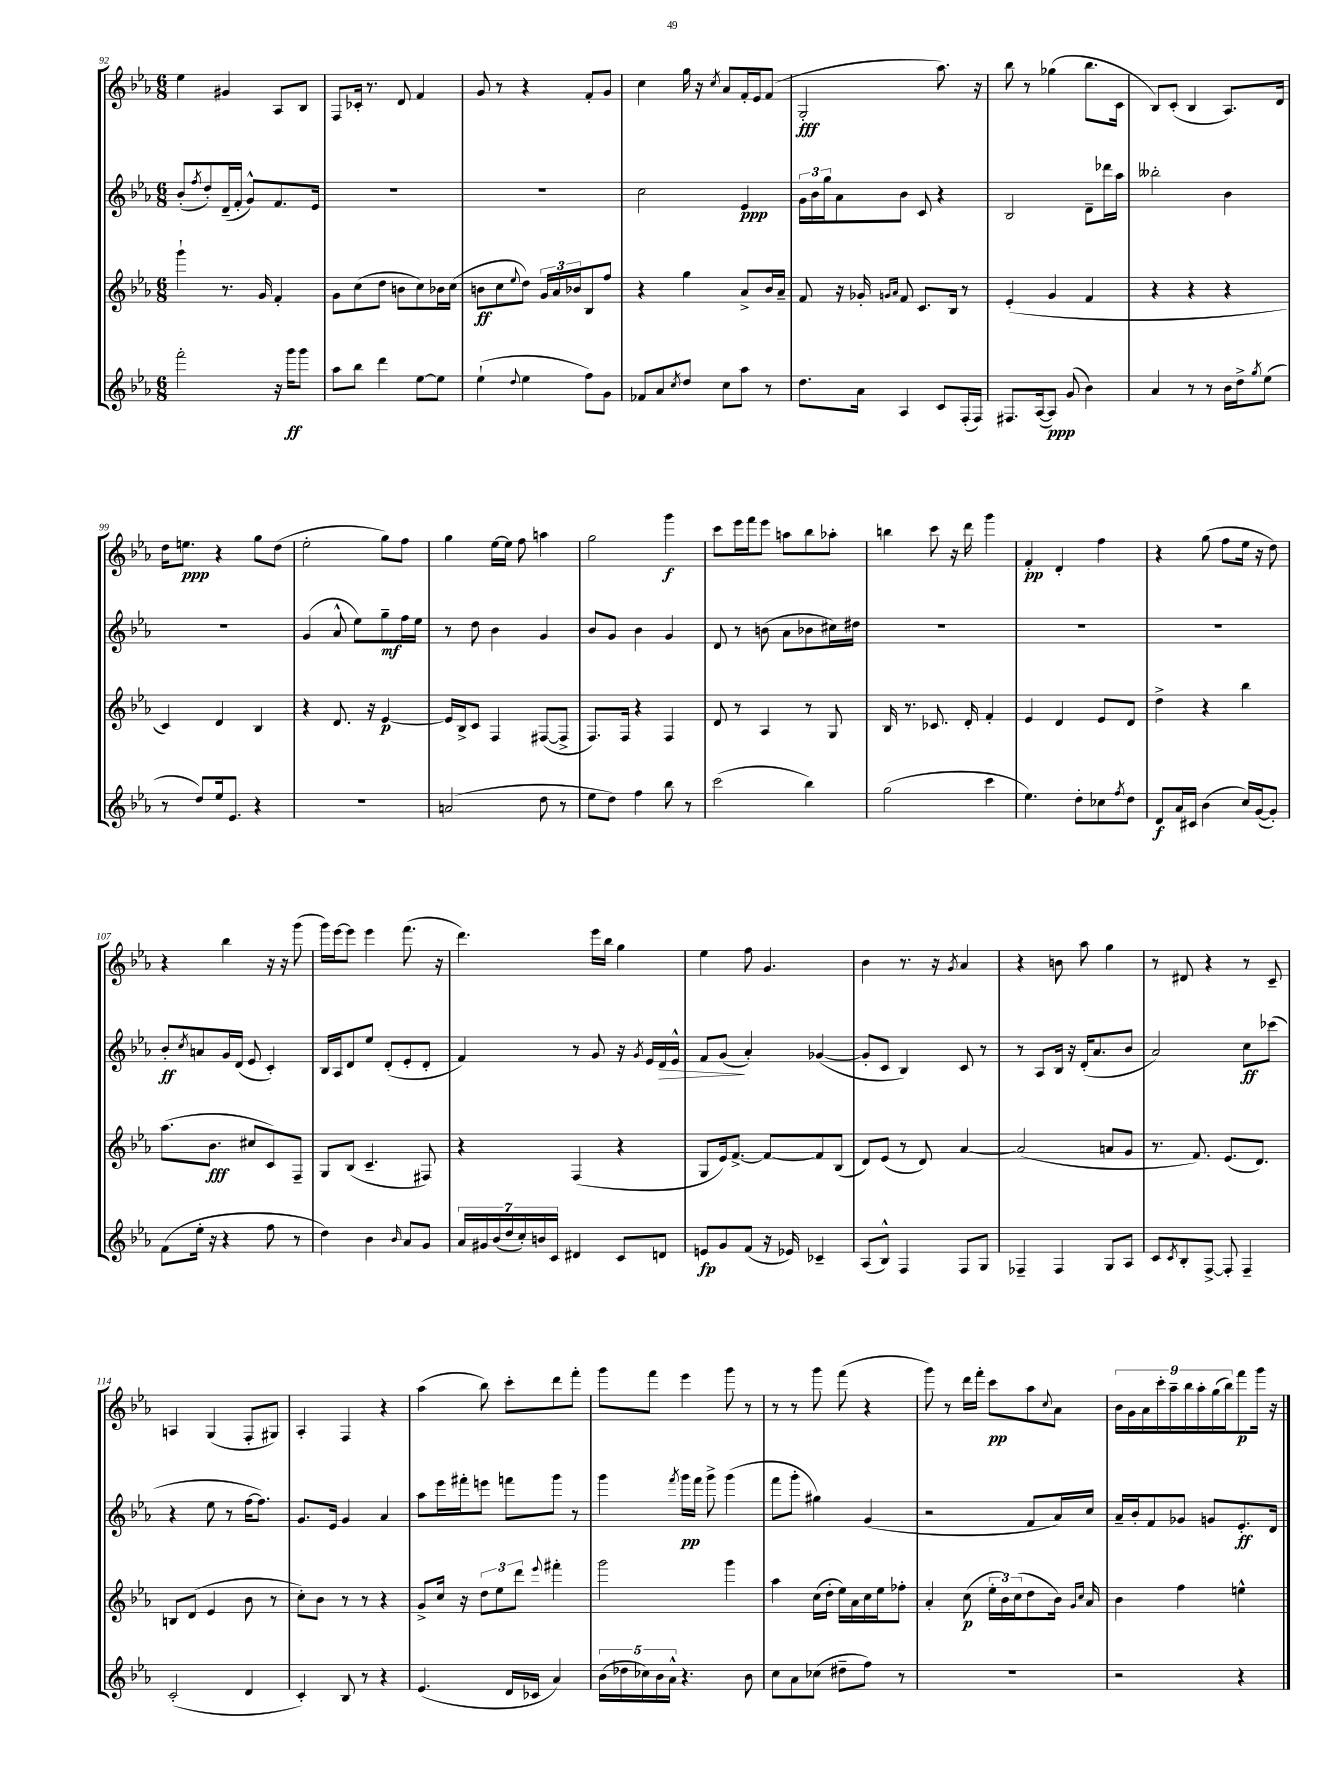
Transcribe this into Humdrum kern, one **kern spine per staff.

**kern	**dynam	**kern	**dynam	**kern	**dynam	**kern	**dynam
*part4	*part4	*part3	*part3	*part2	*part2	*part1	*part1
*staff4	*staff4	*staff3	*staff3	*staff2	*staff2	*staff1	*staff1
*clefG2	*	*clefG2	*	*clefG2	*	*clefG2	*
*k[b-e-a-]	*	*k[b-e-a-]	*	*k[b-e-a-]	*	*k[b-e-a-]	*
*M6/8	*	*M6/8	*	*M6/8	*	*M6/8	*
=92	=92	=92	=92	=92	=92	=92	=92
2fff'\	.	4ggg`\	.	(8b-'/L	.	4ee-\	.
.	.	.	.	8qff/	.	.	.
.	.	.	.	8dd'/)	.	.	.
.	.	8.r	.	(16d~/L	.	4g#X/	.
.	.	.	.	16f'/JJ	.	.	.
.	.	.	.	8g^^/L)	.	.	.
.	.	16g/	.	.	.	.	.
16r	.	4f'/	.	8.f/	.	8A-/L	.
16ggg\KL	ff	.	.	.	.	.	.
8ggg\J	.	.	.	.	.	8B-/J	.
.	.	.	.	16e-/Jk	.	.	.
=93	=93	=93	=93	=93	=93	=93	=93
8aa-\L	.	8g\L	.	2.r	.	8F/L	.
8bb-\J	.	(8cc\	.	.	.	16c-X'/Jk	.
.	.	.	.	.	.	8.r	.
4ddd\	.	8dd\J	.	.	.	.	.
.	.	8bn\L	.	.	.	8d/	.
[8ee-\L	.	8cc\)	.	.	.	4f/	.
8ee-\J]	.	16b-X\L	.	.	.	.	.
.	.	(16cc\JJ	.	.	.	.	.
=94	=94	=94	=94	=94	=94	=94	=94
(4ee-`\	.	8bn\L	ff	2.r	.	8g/	.
.	.	8cc\	.	.	.	8r	.
8qqdd/	.	8qqee-/	.	.	.	.	.
4ee-\	.	8dd\J)	.	.	.	4r	.
.	.	24g/LL	.	.	.	.	.
.	.	24a-/	.	.	.	.	.
.	.	24b-X/J	.	.	.	.	.
8ff\L)	.	8B-/	.	.	.	8f'/L	.
8g\J	.	8ff/J	.	.	.	8g/J	.
=95	=95	=95	=95	=95	=95	=95	=95
8f-X/L	.	4r	.	2cc\	.	4cc\	.
8a-/	.	.	.	.	.	.	.
8qcc/	.	.	.	.	.	.	.
8dd/J	.	4gg\	.	.	.	16gg\	.
.	.	.	.	.	.	16r	.
.	.	.	.	.	.	8qcc/	.
8cc\L	.	.	.	.	.	8a-/L	.
8aa-\J	.	8a-^/L	.	4e-/	ppp	16f'/L	.
.	.	.	.	.	.	16e-/J	.
8r	.	16b-/L	.	.	.	(8f/J	.
.	.	16a-~/JJ	.	.	.	.	.
=96	=96	=96	=96	=96	=96	=96	=96
8.dd\L	.	8f/	.	24g\LL	.	2G'/	fff
.	.	.	.	24b-\	.	.	.
.	.	.	.	24gg\J	.	.	.
.	.	16r	.	8a-\	.	.	.
16a-\Jk	.	16g-X'/	.	.	.	.	.
.	.	16qqgn/LL	.	.	.	.	.
.	.	16qqa-/JJ	.	.	.	.	.
4A-/	.	8f/	.	8b-\J	.	.	.
.	.	8.c/L	.	8c/	.	.	.
8c/L	.	.	.	4r	.	8.aa-\)	.
.	.	16B-/Jk	.	.	.	.	.
(16F'/L	.	8r	.	.	.	.	.
16F/JJ)	.	.	.	.	.	16r	.
=97	=97	=97	=97	=97	=97	=97	=97
8.F#X/L	.	(4e-'/	.	2B-/	.	8bb-\	.
.	.	.	.	.	.	8r	.
([16A-/k	.	.	.	.	.	.	.
8A-/J])	ppp	4g/	.	.	.	(4gg-X\	.
(8g/	.	.	.	.	.	.	.
4b-\)	.	4f/	.	8d~\L	.	8.bb-\L	.
.	.	.	.	16ddd-X\L	.	.	.
.	.	.	.	16aa-\JJ	.	16c\Jk	.
=98	=98	=98	=98	=98	=98	=98	=98
4a-/	.	4r	.	2bb--X'\	.	8B-/L)	.
.	.	.	.	.	.	(8c'/J	.
8r	.	4r	.	.	.	4B-/	.
8r	.	.	.	.	.	.	.
16b-\LL	.	4r	.	4b-\	.	8.A-/L)	.
16dd^\J	.	.	.	.	.	.	.
8qgg/	.	.	.	.	.	.	.
(8ee-\J	.	.	.	.	.	.	.
.	.	.	.	.	.	16d/Jk	.
!!LO:LB:g=z
=99	=99	=99	=99	=99	=99	=99	=99
8r	.	4c/)	.	2.r	.	16dd\KL	.
.	.	.	.	.	.	8.een\J	ppp
8dd/L)	.	.	.	.	.	.	.
16ee-/k	.	4d/	.	.	.	4r	.
8.e-/J	.	.	.	.	.	.	.
4r	.	4B-/	.	.	.	8gg\L	.
.	.	.	.	.	.	(8dd\J	.
=100	=100	=100	=100	=100	=100	=100	=100
2.r	.	4r	.	(4g/	.	2ee-'\	.
.	.	8.d/	.	8a-^^/	.	.	.
.	.	.	.	8ee-\L)	.	.	.
.	.	16r	.	.	.	.	.
.	.	[4e-/	p	8gg~\	mf	8gg\L)	.
.	.	.	.	16ff\L	.	8ff\J	.
.	.	.	.	16ee-\JJ	.	.	.
=101	=101	=101	=101	=101	=101	=101	=101
(2an/	.	16e-/LL]	.	8r	.	4gg\	.
.	.	16B-^/J	.	.	.	.	.
.	.	8c/J	.	8dd\	.	.	.
.	.	4F/	.	4b-\	.	[16ee-\LL	.
.	.	.	.	.	.	16ee-\JJ]	.
.	.	.	.	.	.	8ff\	.
8dd\	.	([8F#X/L	.	4g/	.	4aan\	.
8r	.	8F#^/J]	.	.	.	.	.
=102	=102	=102	=102	=102	=102	=102	=102
8ee-\L	.	8.F/L)	.	8b-/L	.	2gg\	.
8dd\J)	.	.	.	8g/J	.	.	.
.	.	16F/Jk	.	.	.	.	.
4ff\	.	4r	.	4b-\	.	.	.
8bb-\	.	4F/	.	4g/	.	4ggg\	f
8r	.	.	.	.	.	.	.
=103	=103	=103	=103	=103	=103	=103	=103
(2ccc\	.	8d/	.	8d/	.	8ccc\L	.
.	.	8r	.	8r	.	16eee-\L	.
.	.	.	.	.	.	16fff\J	.
.	.	4A-/	.	(8bn\	.	8eee-\J	.
.	.	.	.	8a-\L	.	8aan\L	.
4bb-\)	.	8r	.	8b-X\	.	8bb-\	.
.	.	8G/	.	16cc#X\L)	.	8aa-X'\J	.
.	.	.	.	16dd#X\JJ	.	.	.
=104	=104	=104	=104	=104	=104	=104	=104
(2gg\	.	16B-/	.	2.r	.	4bbn\	.
.	.	8.r	.	.	.	.	.
.	.	8.c-X/	.	.	.	8ccc\	.
.	.	.	.	.	.	16r	.
.	.	16d'/	.	.	.	16ddd\	.
4ccc\	.	4f'/	.	.	.	4ggg\	.
=105	=105	=105	=105	=105	=105	=105	=105
4.ee-\)	.	4e-/	.	2.r	.	4f'/	pp
.	.	4d/	.	.	.	4d'/	.
8dd'\L	.	.	.	.	.	.	.
8cc-X\	.	8e-/L	.	.	.	4ff\	.
8qff/	.	.	.	.	.	.	.
8dd\J	.	8d/J	.	.	.	.	.
=106	=106	=106	=106	=106	=106	=106	=106
8d/L	f	4dd^\	.	2.r	.	4r	.
16a-/L	.	.	.	.	.	.	.
16c#X/JJ	.	.	.	.	.	.	.
(4b-\	.	4r	.	.	.	(8gg\	.
.	.	.	.	.	.	8ff\L	.
16cc/LL)	.	4bb-\	.	.	.	16ee-\Jk	.
([16g/J	.	.	.	.	.	16r	.
8g'/J])	.	.	.	.	.	8dd\)	.
!!LO:LB:g=z
=107	=107	=107	=107	=107	=107	=107	=107
(8f\L	.	(8.aa-\L	.	8b-'/L	ff	4r	.
.	.	.	.	8qcc/	.	.	.
16ee-'\Jk	.	.	.	8an/	.	.	.
16r	.	8.b-\J	fff	.	.	.	.
4r	.	.	.	16g/L	.	4bb-\	.
.	.	.	.	(16d/JJ	.	.	.
.	.	8cc#X/L	.	8e-/	.	.	.
8ff\	.	8c/)	.	4c'/)	.	16r	.
.	.	.	.	.	.	16r	.
8r	.	8F~/J	.	.	.	(8ggg\	.
=108	=108	=108	=108	=108	=108	=108	=108
4dd\)	.	8G/L	.	16B-/LL	.	16ggg\LL)	.
.	.	.	.	16A-/J	.	[16eee-\J	.
.	.	(8B-/J	.	8d/	.	8eee-\J]	.
4b-\	.	4.c~/	.	8ee-/J	.	4eee-\	.
.	.	.	.	(8d'/L	.	.	.
16qqb-/	.	.	.	.	.	.	.
8a-/L	.	.	.	8e-'/	.	(8.fff\	.
8g/J	.	8F#X/)	.	8d'/J	.	.	.
.	.	.	.	.	.	16r	.
=109	=109	=109	=109	=109	=109	=109	=109
28a-/LL	.	4r	.	4f/)	.	4.ddd\)	.
28g#X/	.	.	.	.	.	.	.
(28b-/	.	.	.	.	.	.	.
28dd/	.	.	.	.	.	.	.
28cc'/)	.	.	.	.	.	.	.
28bn/	.	.	.	.	.	.	.
28c/JJ	.	.	.	.	.	.	.
4d#X/	.	(4F/	.	8r	.	.	.
.	.	.	.	8g/	.	16eee-\LL	.
.	.	.	.	.	.	16bb-\JJ	.
8c/L	.	4r	.	16r	.	4gg\	.
.	.	.	.	8qg/	.	.	.
.	.	.	.	16e-/LL	.	.	.
!	!	!	!	!	!LO:HP:b	!	!
8dn/J	.	.	.	16d/	>	.	.
.	.	.	.	16e-^^/JJ	.	.	.
=110	=110	=110	=110	=110	=110	=110	=110
8en/L	fp	8G/L	.	8f/L	.	4ee-\	.
8g/	.	16e-/k)	.	(8g/J	.	.	.
.	.	[8.f^/J	.	.	.	.	.
(8f/J	.	.	.	4a-'/)	]	8ff\	.
16r	.	8f/L_	.	.	.	4.g/	.
16e-X/)	.	.	.	.	.	.	.
4c-X~/	.	8f/]	.	([4g-X/	.	.	.
.	.	(8B-/J	.	.	.	.	.
=111	=111	=111	=111	=111	=111	=111	=111
(8A-/L	.	8d/L)	.	8g-'/L]	.	4b-\	.
8B-^^/J)	.	(8e-/J	.	8c/J	.	.	.
4F/	.	8r	.	4B-/)	.	8.r	.
.	.	8d/)	.	.	.	.	.
.	.	.	.	.	.	16r	.
.	.	.	.	.	.	8qg/	.
8F/L	.	[4a-/	.	8c/	.	4a-/	.
8G/J	.	.	.	8r	.	.	.
=112	=112	=112	=112	=112	=112	=112	=112
4F-X~/	.	(2a-/]	.	8r	.	4r	.
.	.	.	.	8A-/L	.	.	.
4F-/	.	.	.	16B-/Jk	.	8bn\	.
.	.	.	.	16r	.	.	.
.	.	.	.	(16d'/KL	.	8aa-\	.
.	.	.	.	8.a-/	.	.	.
8G/L	.	8an/L	.	.	.	4gg\	.
8A-/J	.	8g/J	.	8b-/J	.	.	.
=113	=113	=113	=113	=113	=113	=113	=113
8c/L	.	8.r	.	2a-/)	.	8r	.
8qc/	.	.	.	.	.	.	.
8B-'/	.	.	.	.	.	8d#X/	.
.	.	8.f/)	.	.	.	.	.
[8F^/J	.	.	.	.	.	4r	.
8F'/]	.	(8.e-/L	.	.	.	.	.
4F~/	.	.	.	8cc\L	ff	8r	.
.	.	8.d/J)	.	.	.	.	.
.	.	.	.	(8ccc-X\J	.	8c~/	.
!!LO:LB:g=z
=114	=114	=114	=114	=114	=114	=114	=114
(2c'/	.	8Bn/L	.	4r	.	4An/	.
.	.	(8d/J	.	.	.	.	.
.	.	4e-/	.	8ee-\	.	(4G/	.
.	.	.	.	8r	.	.	.
4d/	.	8b-\	.	[16ff\KL	.	8F'/L	.
.	.	.	.	8.ff\J])	.	.	.
.	.	8r	.	.	.	8G#X/J)	.
=115	=115	=115	=115	=115	=115	=115	=115
4c'/)	.	8cc'\L)	.	8.g/L	.	4A-'/	.
.	.	8b-\J	.	.	.	.	.
.	.	.	.	16e-/Jk	.	.	.
8B-/	.	8r	.	4g/	.	4F/	.
8r	.	8r	.	.	.	.	.
4r	.	4r	.	4a-/	.	4r	.
=116	=116	=116	=116	=116	=116	=116	=116
(4.e-/	.	8g^/L	.	8aa-\L	.	(4aa-\	.
.	.	16cc/Jk	.	16eee-\L	.	.	.
.	.	16r	.	16fff#X'\J	.	.	.
.	.	12dd\L	.	8eeen\J	.	8bb-\)	.
.	.	12ee-\	.	.	.	.	.
16d/LL	.	.	.	8fffn\L	.	8ccc'\L	.
.	.	12ddd\J	.	.	.	.	.
16c-X/JJ	.	.	.	.	.	.	.
.	.	8qqeee-/	.	.	.	.	.
4a-/)	.	4fff#X'\	.	8ggg\J	.	8ddd\	.
.	.	.	.	8r	.	8fff'\J	.
=117	=117	=117	=117	=117	=117	=117	=117
(20b-\LL	.	2ggg\	.	4ggg\	.	8ggg\L	.
20dd-X\	.	.	.	.	.	.	.
20cc-X\)	.	.	.	.	.	.	.
.	.	.	.	.	.	8fff\J	.
20b-\	.	.	.	.	.	.	.
20a-^^\JJ	.	.	.	.	.	.	.
.	.	.	.	8qfff/	.	.	.
4.r	.	.	.	16ggg\LL	pp	4eee-\	.
.	.	.	.	16fff\JJ	.	.	.
.	.	.	.	8ggg^\	.	.	.
.	.	4ggg\	.	(4ggg\	.	8ggg\	.
8b-\	.	.	.	.	.	8r	.
=118	=118	=118	=118	=118	=118	=118	=118
8cc\L	.	4aa-\	.	8fff\L	.	8r	.
8a-\	.	.	.	8ggg'\J	.	8r	.
(8cc-X\J	.	(16cc\LL	.	4gg#X\)	.	8ggg\	.
.	.	16dd'\JJ	.	.	.	.	.
8dd#X~\L	.	16ee-\LL)	.	.	.	(8fff\	.
.	.	16a-\	.	.	.	.	.
8ff\J)	.	16cc\	.	(4g/	.	4r	.
.	.	16ee-\J	.	.	.	.	.
8r	.	8ff-X'\J	.	.	.	.	.
=119	=119	=119	=119	=119	=119	=119	=119
2.r	.	4a-'/	.	2r	.	8ggg\)	.
.	.	.	.	.	.	8r	.
.	.	(8cc\	p	.	.	16ddd\LL	.
.	.	.	.	.	.	16fff'\JJ	.
.	.	24ee-'\LL	.	.	.	8ccc\L	pp
.	.	24b-\)	.	.	.	.	.
.	.	(24cc\J	.	.	.	.	.
.	.	8dd\	.	8f/L	.	8aa-\	.
.	.	.	.	.	.	8qqcc/	.
.	.	16b-\Jk)	.	16a-/L)	.	8a-\J	.
.	.	16qqg/LL	.	.	.	.	.
.	.	16qqcc/JJ	.	.	.	.	.
.	.	16a-/	.	16cc/JJ	.	.	.
=120	=120	=120	=120	=120	=120	=120	=120
2r	.	4b-\	.	16a-~/LL	.	18b-\LL	.
.	.	.	.	.	.	18g\	.
.	.	.	.	16b-'/J	.	.	.
.	.	.	.	.	.	18a-\	.
.	.	.	.	8f/	.	.	.
.	.	.	.	.	.	18ccc'\	.
.	.	.	.	.	.	18aa-~\	.
.	.	4ff\	.	8g-X/J	.	.	.
.	.	.	.	.	.	18bb-\	.
.	.	.	.	.	.	18aa-'\	.
.	.	.	.	8gn/L	.	.	.
.	.	.	.	.	.	(18gg\	.
.	.	.	.	.	.	18bb-\J)	.
4r	.	4een^^\	.	8.e-'/	ff	8fff\	p
.	.	.	.	.	.	16ggg\Jk	.
.	.	.	.	16d/Jk	.	16r	.
==	==	==	==	==	==	==	==
*-	*-	*-	*-	*-	*-	*-	*-
